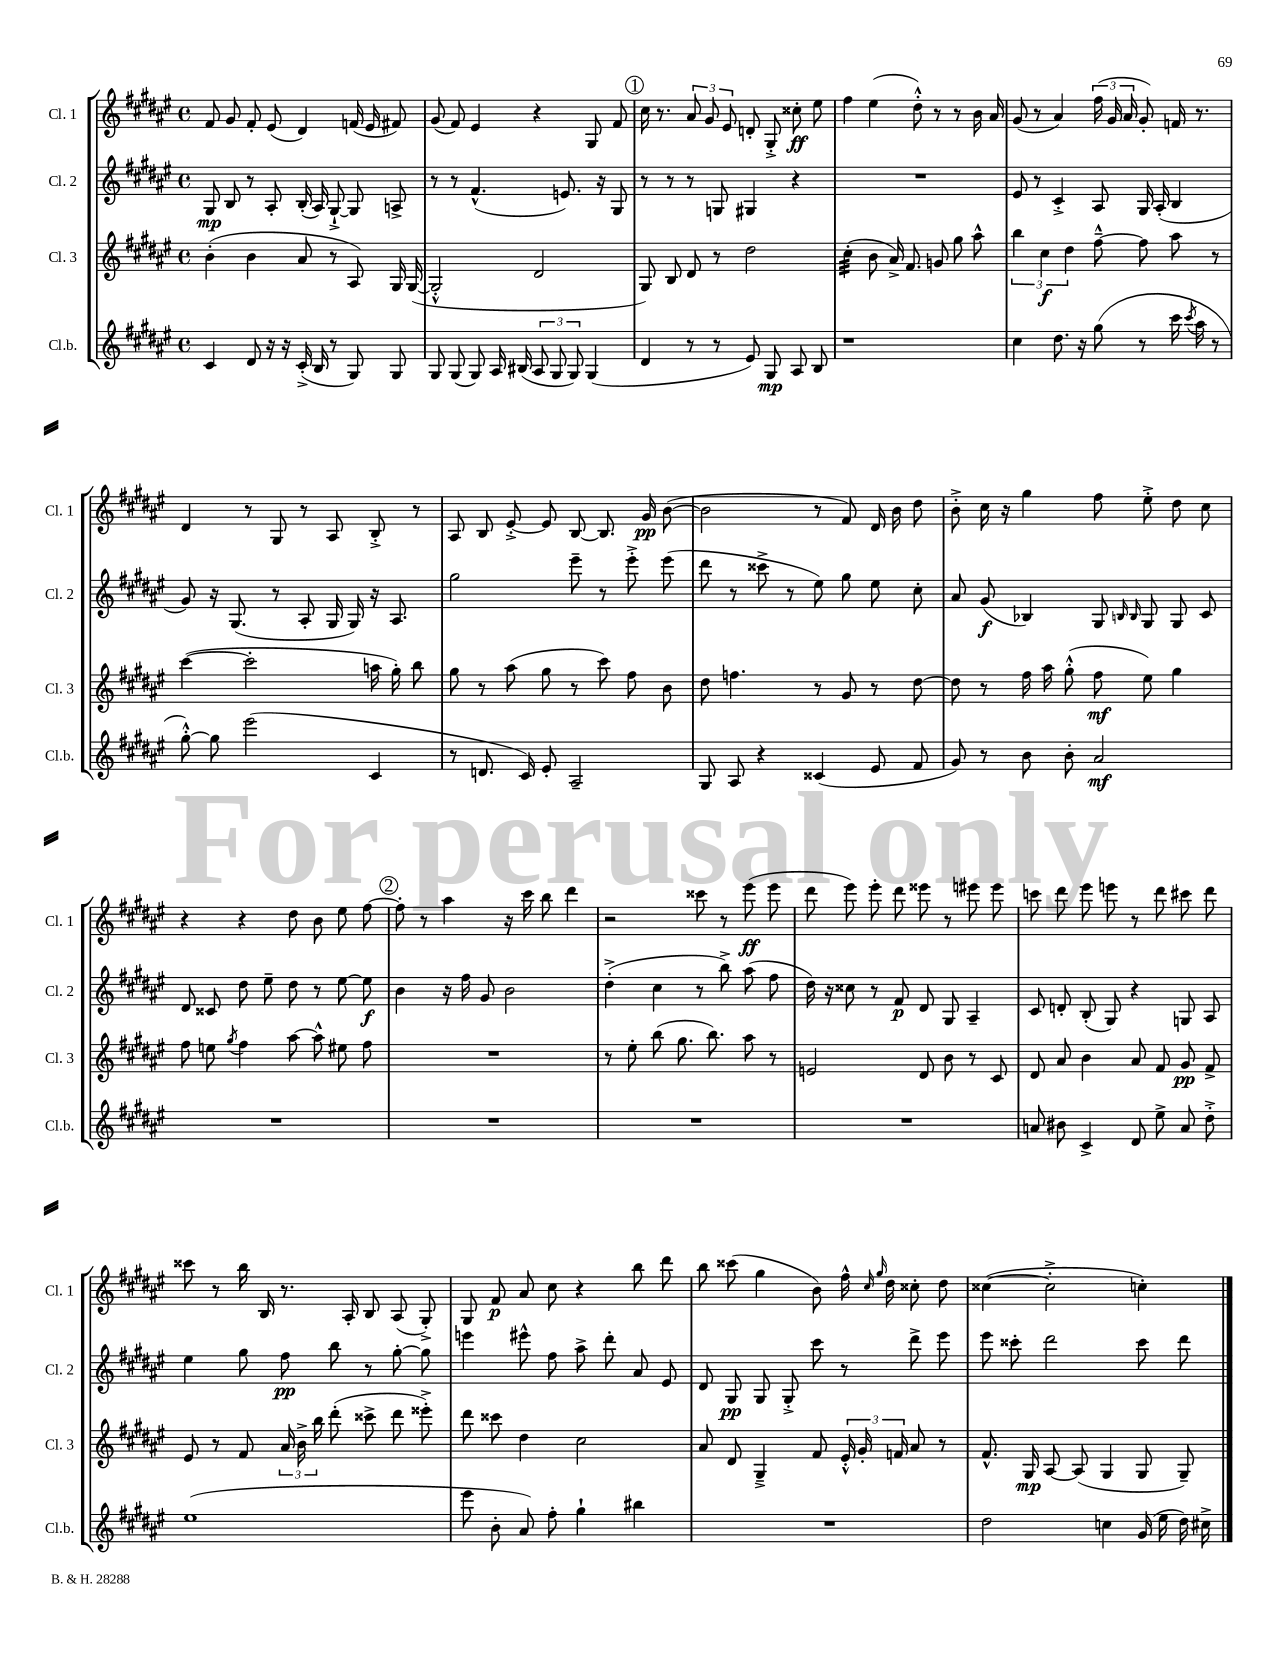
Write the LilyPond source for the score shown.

<<
\new StaffGroup <<
\new Staff = "s0" \with { instrumentName = "Cl. 1" shortInstrumentName = "Cl. 1" } {
    \clef treble \key fis \major \defaultTimeSignature \time 4/4
    \autoBeamOff fis'8 gis'8 fis'8-. eis'8( dis'4) f'16( eis'16 fis'8) |
    gis'8( fis'8) eis'4 r4 gis8 fis'8 |
    \mark \markup { \circle "1" } cis''16 r8. \tuplet 3/2 { ais'8 gis'8 eis'8 } d'8-. gis8-.-> cisis''8-.\ff eis''8 |
    fis''4 eis''4( dis''8-.-^) r8 r8 b'16 ais'16 |
    gis'8( r8 ais'4) \tuplet 3/2 { fis''16( gis'16 ais'16 } gis'8-.) f'16 r8. |
    dis'4 r8 gis8 r8 ais8 b8-.-> r8 |
    ais8 b8 eis'8~-.-> eis'8 b8~ b8. gis'16\pp b'8~( |
    b'2 r8 fis'8) dis'16 b'16 dis''8 |
    b'8-.-> cis''16 r16 gis''4 fis''8 eis''8-.-> dis''8 cis''8 |
    r4 r4 dis''8 b'8 eis''8 fis''8~ |
    \mark \markup { \circle "2" } fis''8-. r8 ais''4 r16 cis'''16 b''8 dis'''4 |
    r2 cisis'''8 r8 eis'''8\ff( eis'''8 |
    dis'''8 eis'''8) eis'''8-. dis'''8 eisis'''8 r8 eis'''8 eis'''8 |
    c'''8 dis'''8 eis'''8 e'''8 r8 dis'''8 cis'''8 dis'''8 |
    cisis'''8 r8 b''16 b16 r8. ais16-. b8 ais8( gis8-.->) |
    gis8 fis'8\p ais'8 cis''8 r4 b''8 dis'''8 |
    b''8 cisis'''8( gis''4 b'8) fis''16-^ \grace { cis''16 gis''16 } dis''16 cisis''8-. dis''8 |
    cisis''4~( cisis''2-.-> c''4-.) \bar "|." |
}
\new Staff = "s1" \with { instrumentName = "Cl. 2" shortInstrumentName = "Cl. 2" } {
    \clef treble \key fis \major \defaultTimeSignature \time 4/4
    \autoBeamOff gis8\mp b8 r8 ais8-. b16-.( ais16) gis8~-!-> gis8 a8-> |
    r8 r8 fis'4.-^( e'8.) r16 gis8 |
    \mark \markup { \circle "1" } r8 r8 r8 g8 gis4 r4 |
    R1 |
    eis'8 r8 cis'4-.-> ais8 gis16 ais16-.( b4 |
    gis'8) r16 gis8.( r8 ais8-. gis16 gis16) r16 ais8. |
    gis''2 eis'''8-- r8 eis'''8-.-> eis'''8( |
    dis'''8 r8 cisis'''8-> r8 eis''8) gis''8 eis''8 cis''8-. |
    ais'8 gis'8\f( bes4) gis8 \grace { b16 b16 } gis8 gis8 cis'8 |
    dis'8 cisis'8 dis''8 eis''8-- dis''8 r8 eis''8~ eis''8\f |
    \mark \markup { \circle "2" } b'4 r16 fis''16 gis'8 b'2 |
    dis''4-.->( cis''4 r8 b''8->) ais''8( fis''8 |
    dis''16) r16 cisis''8 r8 fis'8\p dis'8 gis8 ais4-- |
    cis'8 d'8-. b8-.( gis8) r4 g8 ais8 |
    eis''4 gis''8 fis''8\pp b''8 r8 gis''8~-. gis''8 |
    e'''4 eis'''8-^ fis''8 ais''8-> dis'''8-. ais'8 eis'8 |
    dis'8 gis8\pp gis8 gis8-.-> cis'''8 r8 dis'''8-> eis'''8 |
    eis'''8 cisis'''8-. dis'''2 cisis'''8 dis'''8 \bar "|." |
}
\new Staff = "s2" \with { instrumentName = "Cl. 3" shortInstrumentName = "Cl. 3" } {
    \clef treble \key fis \major \defaultTimeSignature \time 4/4
    \autoBeamOff b'4-.( b'4 ais'8 r8 ais8) gis16 gis16~( |
    gis2-.-^ dis'2 |
    \mark \markup { \circle "1" } gis8) b8 dis'8 r8 dis''2 |
    cis''4:32-.( b'8 ais'16->) fis'8. g'8 gis''8 ais''8-^ |
    \tuplet 3/2 { b''4 cis''4\f dis''4 } fis''8~---^ fis''8 ais''8 r8 |
    cis'''4~( cis'''2-. a''16 gis''16-.) b''8 |
    gis''8 r8 ais''8( gis''8 r8 cis'''8) fis''8 b'8 |
    dis''8 f''4. r8 gis'8 r8 dis''8~ |
    dis''8 r8 fis''16 ais''16 gis''8-.-^( fis''8\mf eis''8) gis''4 |
    fis''8 e''8 \acciaccatura { gis''8 } fis''4 ais''8~ ais''8-^ eis''8 fis''8 |
    \mark \markup { \circle "2" } R1 |
    r8 eis''8-. b''8( gis''8. b''8.) ais''8 r8 |
    e'2 dis'8 b'8 r8 cis'8 |
    dis'8 ais'8 b'4 ais'8 fis'8 gis'8\pp fis'8-> |
    eis'8 r8 fis'8 \tuplet 3/2 { ais'16 b'16-> b''16 } dis'''8-.( cisis'''8-> dis'''8 eisis'''8-.->) |
    dis'''8 cisis'''8 dis''4 cis''2 |
    ais'8 dis'8 gis4---> fis'8 \tuplet 3/2 { eis'16-.-^ gis'16-. f'16 } ais'8 r8 |
    fis'8.-^ gis16\mp ais8~ ais8( gis4 gis8 gis8--) \bar "|." |
}
\new Staff = "s3" \with { instrumentName = "Cl.b." shortInstrumentName = "Cl.b." } {
    \clef treble \key fis \major \defaultTimeSignature \time 4/4
    \autoBeamOff cis'4 dis'8 r16 r16 cis'16-.->( b16 r8 gis8) gis8 |
    gis8 gis8( gis8) ais16 bis16( \tuplet 3/2 { ais8 gis8 gis8) } gis4( |
    \mark \markup { \circle "1" } dis'4 r8 r8 eis'8) gis8\mp ais8 b8 |
    r1 |
    cis''4 dis''8. r16 gis''8( r8 cis'''16 \acciaccatura { cis'''8 } ais''16 r8 |
    gis''8~-.-^) gis''8 eis'''2( cis'4 |
    r8 d'8. cis'16) eis'8-. ais2-- |
    gis8 ais8 r4 cisis'4( eis'8 fis'8 |
    gis'8) r8 b'8 b'8-. ais'2\mf |
    R1 |
    \mark \markup { \circle "2" } R1 |
    R1 |
    R1 |
    a'8 bis'8 cis'4-> dis'8 eis''8-> a'8 dis''8-.-> |
    eis''1( |
    eis'''8 b'8-. ais'8) fis''8-. gis''4-! bis''4 |
    R1 |
    dis''2 c''4 gis'16( eis''16 dis''16) cis''16-> \bar "|." |
}
>>
>>
\layout { \context { \Score \remove "Bar_number_engraver" } }
